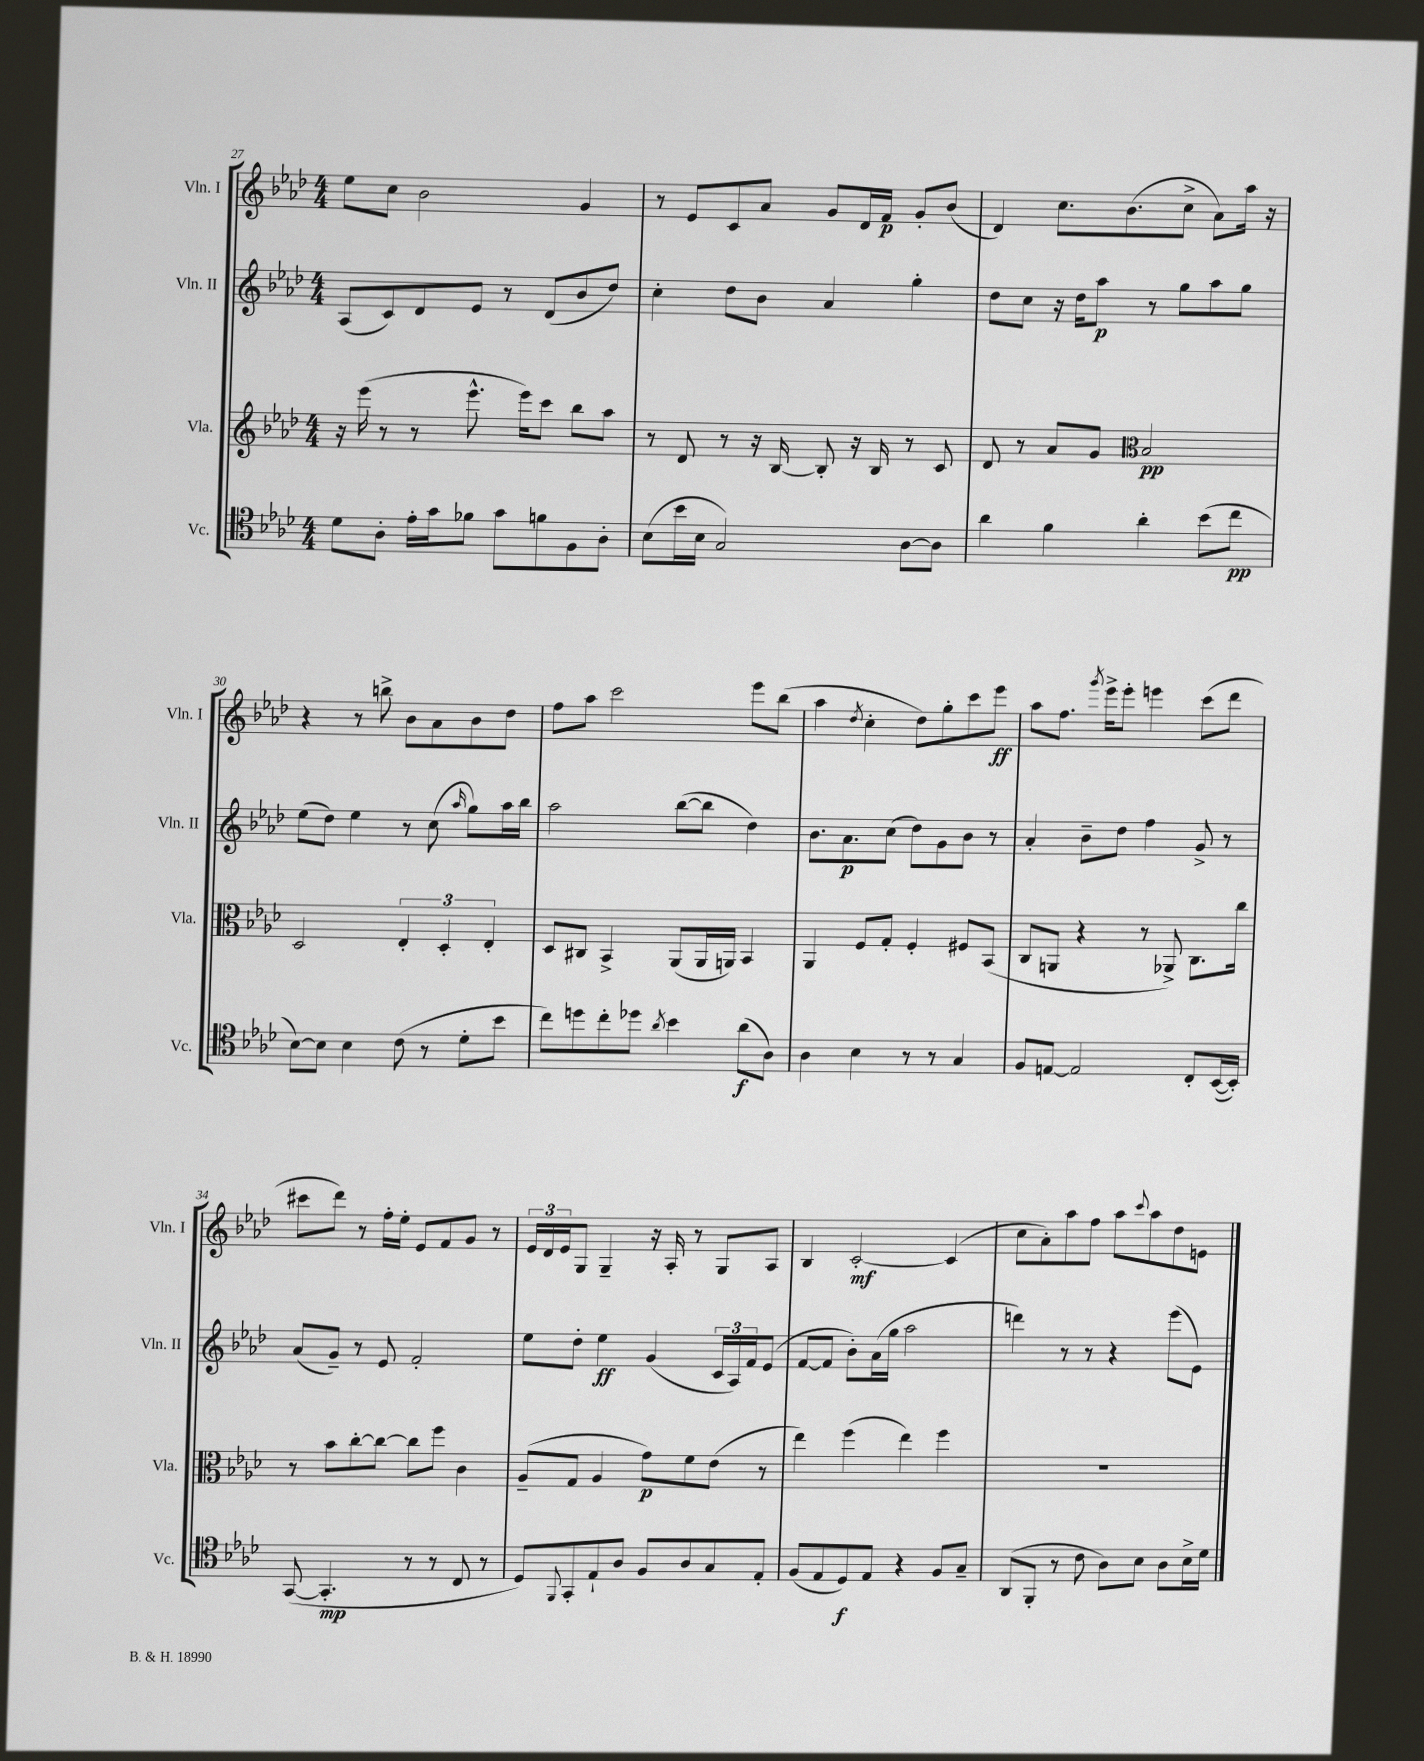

**kern	**dynam	**kern	**dynam	**kern	**dynam	**kern	**dynam
*part4	*part4	*part3	*part3	*part2	*part2	*part1	*part1
*staff4	*staff4	*staff3	*staff3	*staff2	*staff2	*staff1	*staff1
*I"Vc.	*	*I"Vla.	*	*I"Vln. II	*	*I"Vln. I	*
*I'Vc.	*	*I'Vla.	*	*I'Vln. II	*	*I'Vln. I	*
*clefC4	*	*clefG2	*	*clefG2	*	*clefG2	*
*k[b-e-a-d-]	*	*k[b-e-a-d-]	*	*k[b-e-a-d-]	*	*k[b-e-a-d-]	*
*M4/4	*	*M4/4	*	*M4/4	*	*M4/4	*
=27	=27	=27	=27	=27	=27	=27	=27
8d-\L	.	16r	.	(8A-/L	.	8ee-\L	.
.	.	(16eee-\	.	.	.	.	.
8A-'\J	.	8r	.	8c/)	.	8cc\J	.
16e-'\LL	.	8r	.	8d-/	.	2b-\	.
16g\J	.	.	.	.	.	.	.
8f-X\J	.	8.eee-^^\	.	8e-/J	.	.	.
8g\L	.	.	.	8r	.	.	.
.	.	16eee-\KL)	.	.	.	.	.
8fn\	.	8ccc\J	.	(8d-/L	.	.	.
8F\	.	8bb-\L	.	8b-/	.	4g/	.
8A-'\J	.	8aa-\J	.	8dd-/J)	.	.	.
=28	=28	=28	=28	=28	=28	=28	=28
(8B-\L	.	8r	.	4cc'\	.	8r	.
16b-\L	.	8d-/	.	.	.	8e-/L	.
16B-\JJ	.	.	.	.	.	.	.
2G/)	.	8r	.	8dd-\L	.	8c/	.
.	.	16r	.	8b-\J	.	8a-/J	.
.	.	[16B-/	.	.	.	.	.
.	.	8B-'/]	.	4a-/	.	8g/L	.
.	.	16r	.	.	.	16d-/L	.
.	.	16B-/	.	.	.	16f/JJ	p
[8A-\L	.	8r	.	4gg'\	.	8g'/L	.
8A-\J]	.	8c/	.	.	.	(8b-/J	.
=29	=29	=29	=29	=29	=29	=29	=29
4a-\	.	8d-/	.	8dd-\L	.	4d-/)	.
.	.	8r	.	8cc\J	.	.	.
4f\	.	8a-/L	.	16r	.	8.cc\L	.
.	.	.	.	16dd-\KL	.	.	.
.	.	8g/J	.	8aa-\J	p	.	.
.	.	.	.	.	.	(8.b-\	.
*	*	*clefC3	*	*	*	*	*
4a-'\	.	2B-/	pp	8r	.	.	.
.	.	.	.	8gg\L	.	8cc^\J	.
(8b-\L	.	.	.	8aa-\	.	8a-\L)	.
8cc\J	pp	.	.	8gg\J	.	16aa-\Jk	.
.	.	.	.	.	.	16r	.
!!LO:LB:g=z
=30	=30	=30	=30	=30	=30	=30	=30
[8B-\L)	.	2D-/	.	(8ee-\L	.	4r	.
8B-\J]	.	.	.	8dd-\J)	.	.	.
4B-\	.	.	.	4ee-\	.	8r	.
.	.	.	.	.	.	8bbn^\	.
(8c\	.	6E-'/	.	8r	.	8b-\L	.
8r	.	.	.	(8cc\	.	8a-\	.
.	.	6D-'/	.	.	.	.	.
.	.	.	.	16qqaa-/	.	.	.
8d-'\L	.	.	.	8gg\L)	.	8b-\	.
.	.	6E-'/	.	.	.	.	.
8b-\J	.	.	.	16aa-\L	.	8dd-\J	.
.	.	.	.	16bb-\JJ	.	.	.
=31	=31	=31	=31	=31	=31	=31	=31
8cc\L)	.	8D-/L	.	2aa-\	.	8ff\L	.
8ddn\	.	8C#X/J	.	.	.	8aa-\J	.
8cc'\	.	4BB-^/	.	.	.	2ccc\	.
8dd-X\J	.	.	.	.	.	.	.
8qa-/	.	.	.	.	.	.	.
4b-\	.	(8AA-/L	.	([8bb-\L	.	.	.
.	.	16AA-/L	.	8bb-\J]	.	.	.
.	.	16AAn/JJ)	.	.	.	.	.
(8a-\L	f	4BB-/	.	4dd-\)	.	8eee-\L	.
8A-\J)	.	.	.	.	.	(8bb-\J	.
=32	=32	=32	=32	=32	=32	=32	=32
4A-\	.	4AA-/	.	8.b-\L	.	4aa-\	.
.	.	.	.	8.a-\	p	.	.
.	.	.	.	.	.	8qdd-/	.
4B-\	.	8F/L	.	.	.	4cc'\	.
.	.	8G'/J	.	(8cc\J	.	.	.
8r	.	4F'/	.	8dd-\L)	.	8dd-\L)	.
8r	.	.	.	8g\	.	8gg'\	.
4G/	.	8F#X/L	.	8b-\J	.	8ccc\	.
.	.	(8BB-/J	.	8r	.	8eee-\J	ff
=33	=33	=33	=33	=33	=33	=33	=33
8F/L	.	8C/L	.	4a-'/	.	8aa-\L	.
[8En/J	.	8AAn/J	.	.	.	8.ff\J	.
2E/]	.	4r	.	8b-~\L	.	.	.
.	.	.	.	.	.	8qggg/	.
.	.	.	.	.	.	16eee-^\KL	.
.	.	.	.	8dd-\J	.	8eee-'\J	.
.	.	8r	.	4ff\	.	4eeen\	.
.	.	8AA-X^/)	.	.	.	.	.
8C'/L	.	8.C\L	.	8g^/	.	(8ccc\L	.
([16BB-/L	.	.	.	8r	.	8ddd-\J	.
16BB-'/JJ])	.	16cc\Jk	.	.	.	.	.
!!LO:LB:g=z
=34	=34	=34	=34	=34	=34	=34	=34
([8GG/	.	8r	.	(8a-/L	.	8ccc#X\L	.
4.GG'/]	mp	8b-\L	.	8g~/J)	.	8ddd-\J)	.
.	.	[8cc'\	.	8r	.	8r	.
.	.	8cc\J_	.	8e-/	.	16ff'\LL	.
.	.	.	.	.	.	16ee-'\JJ	.
8r	.	8cc\L]	.	2f'/	.	8e-/L	.
8r	.	8ff\J	.	.	.	8f/	.
8C/	.	4c\	.	.	.	8g/J	.
8r	.	.	.	.	.	8r	.
=35	=35	=35	=35	=35	=35	=35	=35
8D-/L)	.	(8A-~/L	.	8ee-\L	.	24e-/LL	.
.	.	.	.	.	.	24d-/	.
.	.	.	.	.	.	24e-/J	.
8qqFF/	.	.	.	.	.	.	.
8GG'/	.	8G/J	.	8dd-'\J	.	8G/J	.
8E-`/	.	4A-/	.	4ee-\	ff	4G~/	.
8A-/J	.	.	.	.	.	.	.
8F/L	.	8g\L)	p	(4g/	.	16r	.
.	.	.	.	.	.	16A-'/	.
8A-/	.	8f\	.	.	.	8r	.
8G/	.	(8e-\J	.	24c/LL	.	8G/L	.
.	.	.	.	24A-/)	.	.	.
.	.	.	.	24f/J	.	.	.
8E-'/J	.	8r	.	(8e-/J	.	8A-/J	.
=36	=36	=36	=36	=36	=36	=36	=36
(8F/L	.	4ee-\)	.	[8f/L	.	4B-/	.
8E-/	.	.	.	8f/J]	.	.	.
8D-/)	f	(4ff\	.	8b-'\L)	.	[2c'/	mf
8E-/J	.	.	.	(16a-\L	.	.	.
.	.	.	.	16gg\JJ	.	.	.
4r	.	4ee-\)	.	2aa-\	.	.	.
8F/L	.	4ff\	.	.	.	(4c/]	.
8G~/J	.	.	.	.	.	.	.
=37	=37	=37	=37	=37	=37	=37	=37
(8AA-/L	.	1r	.	4dddn\)	.	8cc\L	.
8FF'/J	.	.	.	.	.	8a-'\)	.
8r	.	.	.	8r	.	8aa-\	.
8c\	.	.	.	8r	.	8ff\J	.
8A-\L)	.	.	.	4r	.	8aa-\L	.
.	.	.	.	.	.	8qqccc/	.
8B-\J	.	.	.	.	.	8aa-\	.
8A-\L	.	.	.	(8eee-\L	.	8dd-\	.
16B-^\L	.	.	.	8e-\J)	.	8en\J	.
16d-\JJ	.	.	.	.	.	.	.
==	==	==	==	==	==	==	==
*-	*-	*-	*-	*-	*-	*-	*-
